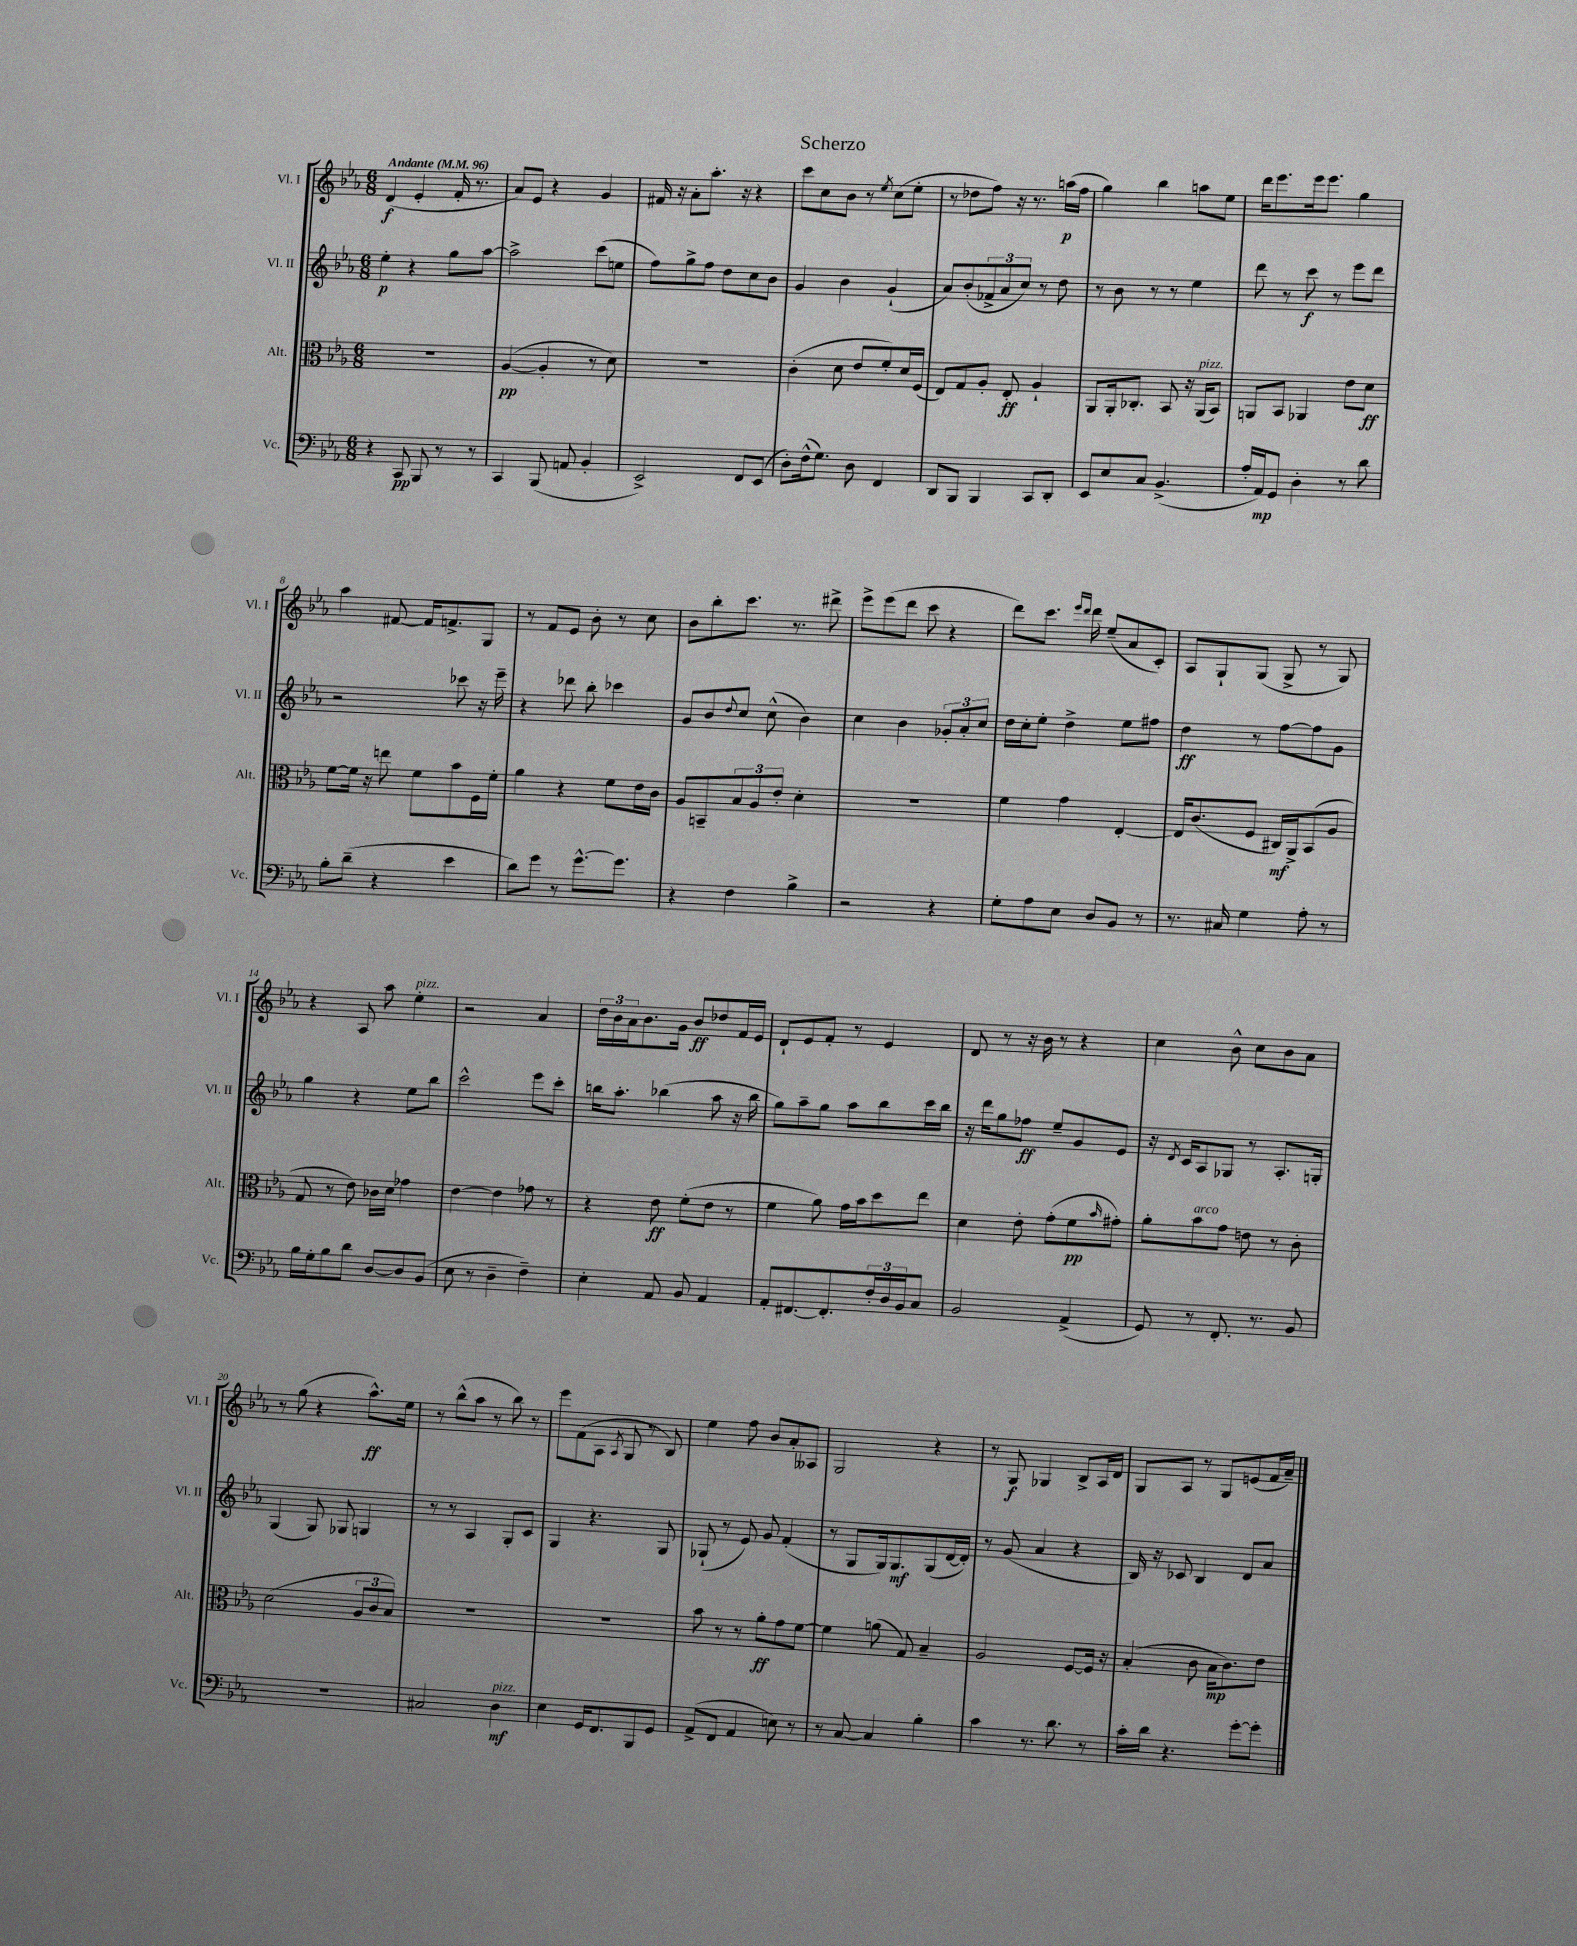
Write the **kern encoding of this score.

**kern	**kern	**kern	**kern
*staff4	*staff3	*staff2	*staff1
*clefF4	*clefC3	*clefG2	*clefG2
*k[b-e-a-]	*k[b-e-a-]	*k[b-e-a-]	*k[b-e-a-]
*M6/8	*M6/8	*M6/8	*M6/8
*MM96	*MM96	*MM96	*MM96
4r	2.r	4ee-'	(4d
8CC	.	4r	4e-'
8BBB-	.	.	.
8r	.	8gg	16f'
.	.	.	8.r
8r	.	[8aa-	.
=	=	=	=
4CC	([4A-	2aa-^]	8a-)
.	.	.	8e-
(8BBB-	4A-']	.	4r
8AA	.	.	.
4BB-'	8r	(8ccc	4g
.	8d)	8ee	.
=	=	=	=
2EE-^)	2.r	8ff)	16f#
.	.	.	16r
.	.	8gg^	8a-'
.	.	8ff	8.aa-'
.	.	8dd	.
.	.	.	16r
8FF	.	8cc	4r
(8EE-	.	8b-	.
=	=	=	=
8D')	(4c'	4g	8ccc
(16F^^	.	.	8cc
8.G)	.	.	.
.	8d	4b-	8b-
8D	8e-	.	8r
.	.	.	8qee-
4FF	8f')	(4g`	(8cc
.	16d	.	8ee-'
.	(16F	.	.
=	=	=	=
8DD	8E-)	8a-)	8r
8BBB-	8G	(8b-'	8dd-
4BBB-	8A-'	12f-^	8ff)
.	.	12a-	.
.	8E-'	.	16r
.	.	12cc)	.
.	.	.	8.r
8CC	4A-`	8r	.
8DD'	.	8dd	(16aa
.	.	.	16ff
=	=	=	=
8EE-	8AA-	8r	4gg)
8E-	16AA-'	8b-	.
.	8.C-'	.	.
8C	.	8r	4bb-
(4.BB-^	8BB-	8r	.
.	16r	4ee-	8aa
.	(16AA-	.	.
.	8BB-)	.	8ee-
=	=	=	=
16A-'	8AA	8ddd	16ddd
16AA-)	.	.	8.eee-
8GG	8BB-	8r	.
4D'	4AA-	8ccc	16eee-
.	.	.	8.eee-
.	.	8r	.
8r	8e-	8eee-	4gg
8d	8d	8ddd	.
=	=	=	=
8B-'	[8f	2r	4aa-
(8d~	16f]	.	.
.	16r	.	.
4r	8ee	.	[8f#
.	8f	.	16f#]
.	.	.	8.f^
4e-	8b-	8ccc-	.
.	16F	16r	8G
.	16f'	16eee-~	.
=	=	=	=
8d)	4a-	4r	8r
8g	.	.	8f
8r	4r	8ddd-	8e-
[8.g^^	.	8bb-'	8b-'
.	8f	4ccc-	8r
8.g]	.	.	.
.	16e-	.	8cc
.	16c	.	.
=	=	=	=
4r	8A-	8g	8b-
.	8BB~	8b-	8bb-'
.	.	8qqdd	.
4F	12B-	8cc	8.ccc
.	12A-	.	.
.	.	(8cc^^	.
.	12e-'	.	.
.	.	.	8.r
4B-^	4d'	4b-)	.
.	.	.	8ddd#^
=	=	=	=
2r	2.r	4cc	8eee-^
.	.	.	(8eee-
.	.	4b-	8ddd
.	.	.	8ccc
4r	.	12g-'	4r
.	.	12a-'	.
.	.	12cc	.
=	=	=	=
8G'	4f	16dd	8ddd)
.	.	16cc'	.
8A-	.	8ee-'	8.ccc
8E-	4g	4dd^	.
.	.	.	16qqeee-
.	.	.	16qqddd
.	.	.	16ddd
8D	.	.	(8ee-~
8BB-	[4E-'	8ee-	8a-
8r	.	8ff#	8c')
=	=	=	=
8.r	16E-]	4dd	8A-
.	(8.c	.	.
.	.	.	8G`
16C#	.	.	.
4G	8F	8r	(8G
.	16C#)	[8ff	8G^
.	16AA-^	.	.
8A-'	(8BB-	8ff]	8r
8r	8A-	8g	8G)
=	=	=	=
16B-	8G	4gg	4r
16G'	.	.	.
8B-	8r	.	.
8d	8e-)	4r	8A-
[8D	16c-	.	8aa-
.	16d	.	.
8D]	4g-	8ee-	4ee-'
(8BB-	.	8bb-	.
=	=	=	=
8E-	[4e-	2ccc^^	2r
8r	.	.	.
4D~	4e-]	.	.
4F~)	8g-	8eee-	4a-
.	8r	8ccc'	.
=	=	=	=
4E-'	4r	16bb	24dd
.	.	.	24b-
.	.	8.aa-'	.
.	.	.	24a-
.	.	.	8.b-
8AA-	8e-	(4bb-	.
.	.	.	16g
8BB-	(8f'	.	8b-
4AA-	8e-	8aa-	8dd-
.	8r	16r	16f
.	.	16bb-	16e-
=	=	=	=
8AA-'	4f	8gg)	8d`
[8.FF#	.	8aa-~	8e-
.	8a-)	8gg	8f'
8.FF#']	.	.	.
.	16g	8aa-	8r
.	16b-	.	.
24F'	8dd	8bb-	4e-
24D	.	.	.
24BB-	.	.	.
8C	8ee-	16ccc	.
.	.	16bb-	.
=	=	=	=
2BB-	4d	16r	8d
.	.	16ddd	.
.	.	8gg	8r
.	8e-'	8ff-	16r
.	.	.	16b-
.	(8g'	8ee-~	8r
(4AA-^	8f	8g	4r
.	16qqb-	.	.
.	8g#')	8e-	.
=	=	=	=
8GG)	8a-'	16r	4cc
.	.	8qd	.
.	.	16c	.
8r	8b-	8A-	.
8.FF'	8g	8G-	8b-^^
.	8e	8r	8cc
8.r	.	.	.
.	8r	8.A-'	8b-
8BB-	8c'	.	8a-
.	.	16G'	.
=	=	=	=
2.r	(2d	(4G	8r
.	.	.	(8gg
.	.	8G)	4r
.	.	8G-	.
.	12A-	4G	8.aa-^^)
.	12c	.	.
.	12B-)	.	.
.	.	.	16ee-
=	=	=	=
2C#	2.r	8r	8r
.	.	8r	(8bb-^^
.	.	4A-	8aa-
.	.	.	8r
4D	.	8G'	8bb-)
.	.	8c	8r
=	=	=	=
4E-	2.r	4G	8eee-
.	.	.	(8f
16GG	.	4.r	8A-
8.FF	.	.	.
.	.	.	8qA-
.	.	.	8G
8BBB-	.	.	8r
8GG	.	8G	8B-)
=	=	=	=
(8AA-^	8b-	(8G-`	4ee-
8FF	8r	8r	.
4AA-	8r	8e-)	8ff
.	8a-'	8g	8b-
8E)	8g	(4f'	8a-'
8r	[8f	.	8A--
=	=	=	=
8r	4f]	8r	2G
[8C	.	8G	.
4C]	(8a	16G)	.
.	.	8.G	.
.	8G)	.	.
4B-'	4B-~	(8G	4r
.	.	[16d	.
.	.	16d'])	.
=	=	=	=
4c	2A-	8r	8r
.	.	(8g	8G
8.r	.	4a-	4G-
8.d	.	.	.
.	[8F	4r	8B-^
8r	16F]	.	16A-
.	16r	.	16d
=	=	=	=
16c'	(4B-'	16B-)	8G
16d	.	16r	.
4.r	.	8c-	8A-
.	8c	4B-	8r
.	16B-	.	8G
.	8.c)	.	.
[8g'	.	8d	(8e
8g']	8e-	8a-	16f
.	.	.	16a-~)
==	==	==	==
*-	*-	*-	*-
